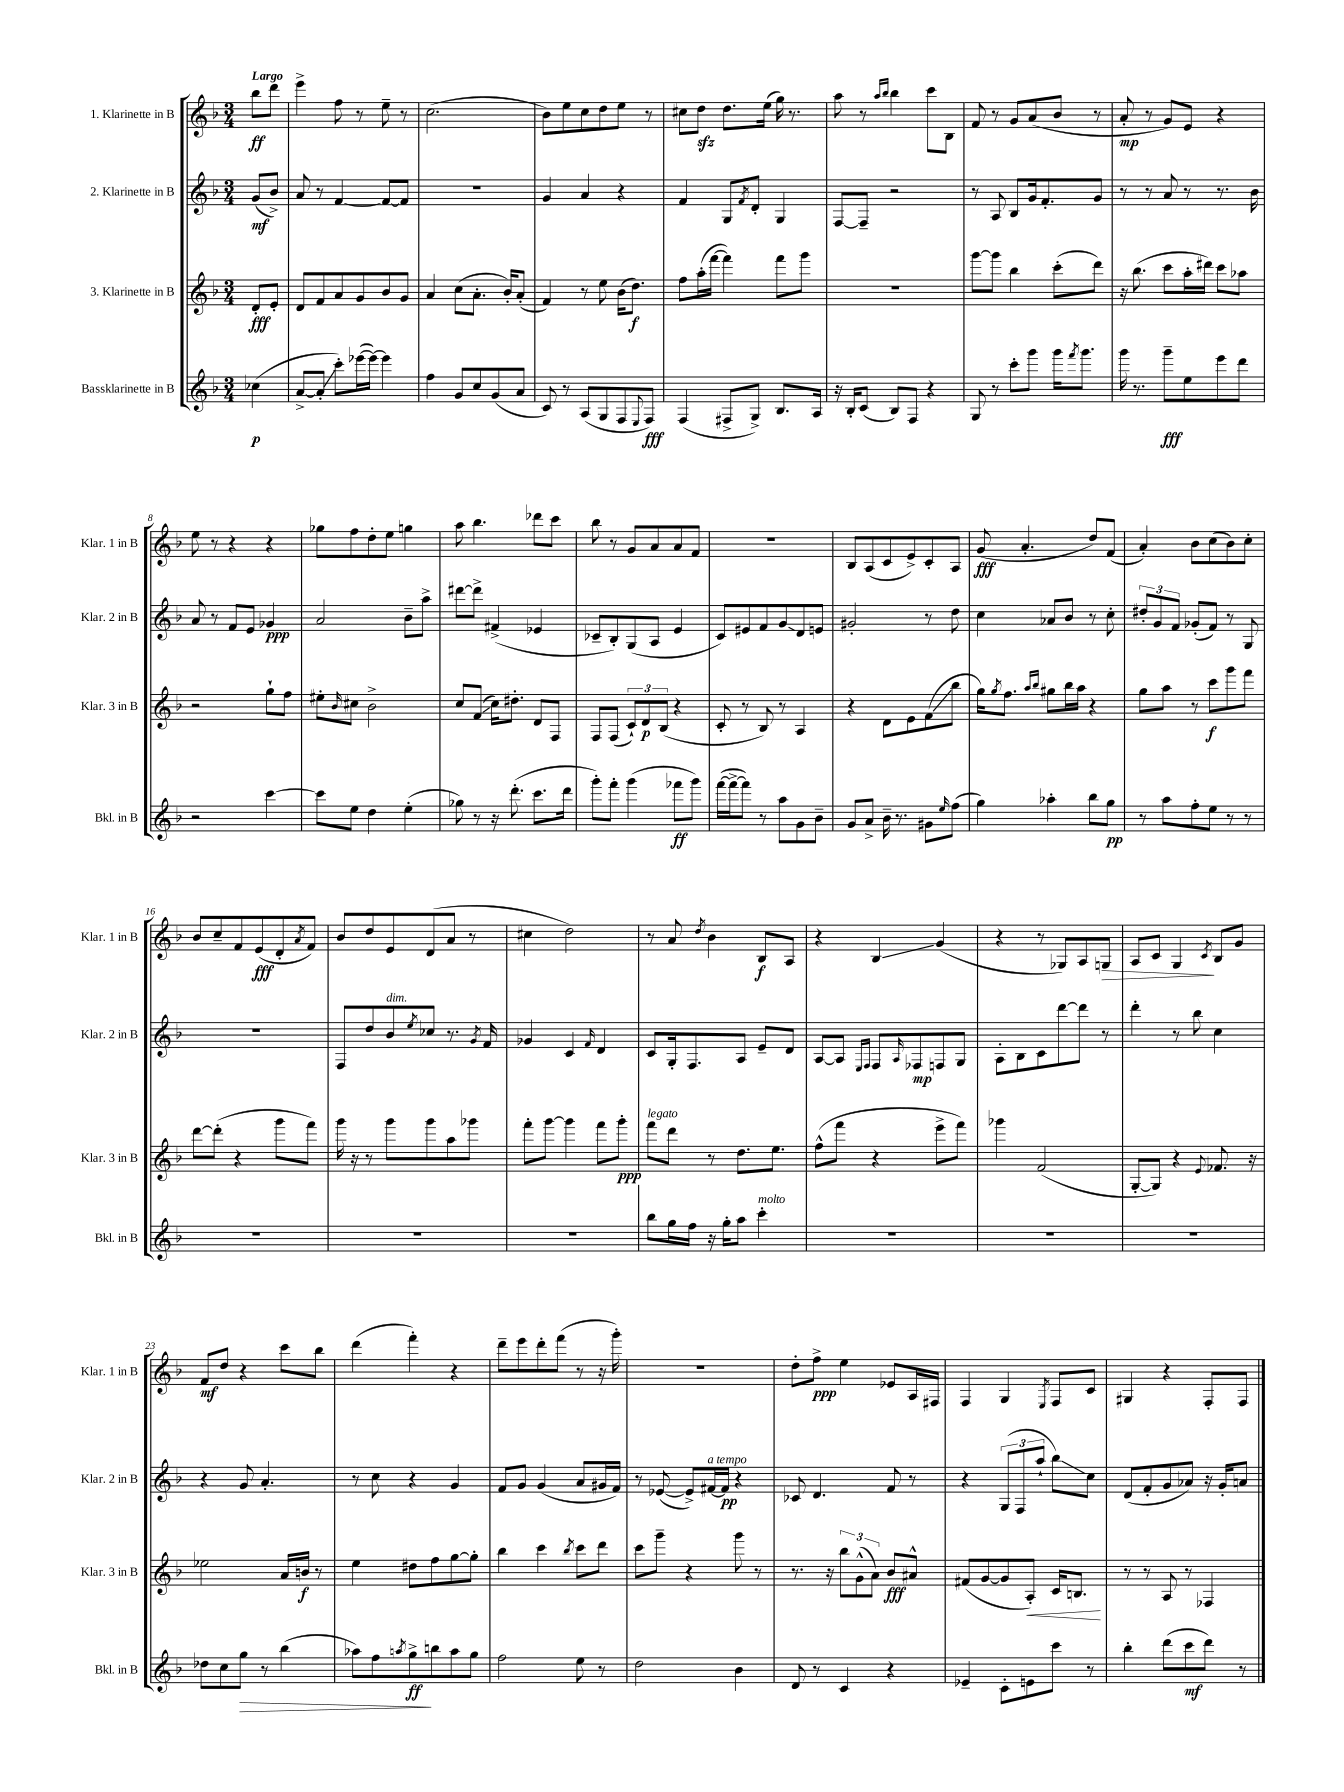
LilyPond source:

<<
\new StaffGroup <<
\new Staff = "s0" \with { instrumentName = "1. Klarinette in B" shortInstrumentName = "Klar. 1 in B" } {
    \clef treble \key f \major \numericTimeSignature \time 3/4 \partial 4 \tempo "Largo"
    bes''8\ff d'''8 |
    e'''4-> f''8 r8 e''8-- r8 |
    c''2.( |
    bes'8) e''8 c''8 d''8 e''8 r8 |
    cis''8 d''8\sfz d''8. e''16( g''16) r8. |
    a''8 r8 \grace { a''16 bes''16 } bes''4 c'''8 bes8 |
    f'8 r8 g'8 a'8( bes'8 r8 |
    a'8-.\mp r8 g'8) e'8 r4 |
    e''8 r8 r4 r4 |
    ges''8 f''8 d''8-. e''8 g''4 |
    a''8 bes''4. des'''8 c'''8 |
    bes''8 r8 g'8 a'8 a'8 f'8 |
    R2. |
    bes8 a8( c'8 e'8->) c'8-. a8 |
    g'8\fff( a'4.-. d''8) f'8( |
    a'4-.) bes'8 c''8( bes'8) c''8-. |
    bes'8 c''8-- f'8 e'8\fff( d'8-. \acciaccatura { a'8 } f'8) |
    bes'8 d''8 e'8 d'8( a'8 r8 |
    cis''4 d''2) |
    r8 a'8 \acciaccatura { d''8 } bes'4 bes8\f a8 |
    r4 bes4\glissando g'4( |
    r4 r8 ges8) a8 g8\> |
    a8 c'8 g4\! \acciaccatura { c'8 } bes8 g'8 |
    f'8\mf d''8 r4 c'''8 bes''8 |
    d'''4( f'''4-.) r4 |
    d'''8-- e'''8 d'''8-. f'''8( r8 r16 g'''16-.) |
    R2. |
    d''8-. f''8->\ppp e''4 ees'8 a16 fis16 |
    f4 g4 \acciaccatura { e8 } f8 c'8 |
    gis4 r4 f8-. f8 \bar "|." |
}
\new Staff = "s1" \with { instrumentName = "2. Klarinette in B" shortInstrumentName = "Klar. 2 in B" } {
    \clef treble \key f \major \numericTimeSignature \time 3/4 \partial 4
    g'8\mf( bes'8->) |
    a'8 r8 f'4~ f'8~ f'8 |
    R2. |
    g'4 a'4 r4 |
    f'4 g8 \acciaccatura { f'8 } d'8-. g4 |
    f8~ f8-- r2 |
    r8 a8 bes8 g'16 f'8.-. g'8 |
    r8 r8 a'8 r8 r8. bes'16 |
    a'8 r8 f'8 e'8 ges'4\ppp |
    a'2 bes'8-- a''8-> |
    dis'''8~ dis'''8-> fis'4->( ees'4 |
    ces'8-- bes8-.) g8( a8 e'4 |
    c'8) eis'8 f'8 g'8\glissando d'8 e'8 |
    gis'2-. r8 d''8 |
    c''4 aes'8 bes'8 r8 c''8-. |
    \tuplet 3/2 { dis''8-. g'8 f'8 } ges'8-.( f'8) r8 g8 |
    R2. |
    f8 d''8 bes'8^\markup { \italic "dim." } \acciaccatura { e''8 } ces''8 r8. \acciaccatura { g'8 } f'16 |
    ges'4 c'4 \grace { f'16 } d'4 |
    c'8 g16-. f8. a8 e'8-- d'8 |
    a8~ a8 \grace { e16 f16 } f8 \grace { a16 } fes8\mp f8 g8 |
    a8-. bes8 c'8 d'''8~ d'''8 r8 |
    d'''4-. r8 bes''8 c''4 |
    r4 g'8 a'4.-. |
    r8 c''8 r4 g'4 |
    f'8 g'8 g'4( a'8 gis'16 f'16) |
    r8 ees'8~( ees'8->) fis'16~^\markup { \italic "a tempo" } fis'16\pp r4 |
    ces'8 d'4. f'8 r8 |
    r4 \tuplet 3/2 { g8( f8 a''8-! } bes''8\glissando) c''8 |
    d'8( f'8-. g'8 aes'8) r16 g'16-. a'8 \bar "|." |
}
\new Staff = "s2" \with { instrumentName = "3. Klarinette in B" shortInstrumentName = "Klar. 3 in B" } {
    \clef treble \key f \major \numericTimeSignature \time 3/4 \partial 4
    d'8-.\fff e'8-. |
    d'8 f'8 a'8 g'8 bes'8 g'8 |
    a'4 c''8( a'8.-. bes'16-.) a'8-.( |
    f'4) r8 e''8 bes'16( d''8.\f) |
    f''8 a''16-.( f'''16~ f'''4) f'''8 g'''8 |
    R2. |
    g'''8~ g'''8 bes''4 c'''8-.( d'''8) |
    r16 bes''8.( c'''8 a''16-. dis'''16) c'''8 aes''8 |
    r2 g''8-! f''8 |
    eis''8-. \grace { bes'16 } cis''8 bes'2-> |
    c''8 f'8\glissando( c''16) dis''8.-. d'8 f8 |
    f8 f8( \tuplet 3/2 { c'8-!) d'8\p bes8( } r4 |
    c'8-. r8 bes8) r8 a4 |
    r4 d'8 e'8 f'8\glissando( bes''8 |
    g''16) \acciaccatura { g''8 } f''8. \grace { a''16 bes''16 } gis''8 bes''16 a''16 r4 |
    g''8 a''8 r8 c'''8\f g'''8 f'''8 |
    d'''8~ d'''8-.( r4 g'''8 f'''8) |
    g'''16 r16 r8 g'''8 g'''8 a''8 ges'''8 |
    f'''8-. g'''8~ g'''4 f'''8 g'''8-.\ppp |
    f'''8^\markup { \italic "legato" } d'''8 r8 d''8. e''8. |
    f''8-^( f'''8 r4 e'''8-> f'''8) |
    ges'''4 f'2( |
    g8~-. g8) r4 \appoggiatura { e'8 } fes'8. r16 |
    ees''2 a'16 b'16\f r8 |
    e''4 dis''8 f''8 g''8~ g''8-. |
    bes''4 c'''4 \acciaccatura { bes''8 } c'''8 d'''8 |
    c'''8 g'''8-- r4 g'''8 r8 |
    r8. r16 \tuplet 3/2 { bes''8 g'8-^( a'8) } bes'8\fff ais'8-^ |
    fis'8( g'8~ g'8 a8-.\<) c'16 b8.\! |
    r8 r8 a8 r8 fes4 \bar "|." |
}
\new Staff = "s3" \with { instrumentName = "Bassklarinette in B" shortInstrumentName = "Bkl. in B" } {
    \clef treble \key f \major \numericTimeSignature \time 3/4 \partial 4
    ces''4\p( |
    a'8~-> a'8-.\glissando c'''8-.) ees'''16~( ees'''16~) ees'''4 |
    f''4 g'8 c''8 g'8( a'8 |
    c'8) r8 a8( g8 f8 \appoggiatura { e8 } f8\fff) |
    f4( fis8-> g8->) bes8. a16 |
    r16 bes16-. c'8( bes8) f8 r4 |
    g8 r8 c'''8-. g'''8 g'''16 \acciaccatura { f'''8 } g'''8. |
    g'''16 r8. g'''8--\fff e''8 e'''8 d'''8 |
    r2 c'''4~ |
    c'''8 e''8 d''4 e''4-.( |
    ges''8) r8 r16 d'''8.-.( c'''8. d'''16 |
    g'''8-.) f'''8-. g'''4( fes'''8\ff g'''8) |
    f'''16~( f'''16~-> f'''8) r8 a''8 g'8 bes'8-- |
    g'8 a'8-> bes'16-- r8. gis'8 \grace { e''16 } f''8( |
    g''4) aes''4-. bes''8 g''8\pp |
    r8 a''8 f''8-. e''8 r8 r8 |
    R2. |
    R2. |
    R2. |
    bes''8 g''16 f''16 r16 g''16-. a''8 c'''4-.^\markup { \italic "molto" } |
    R2. |
    R2. |
    R2. |
    des''8 c''8 g''8\> r8 bes''4( |
    aes''8) f''8 \acciaccatura { a''8 } g''8->\ff\! b''8 a''8 g''8 |
    f''2 e''8 r8 |
    d''2 bes'4 |
    d'8 r8 c'4 r4 |
    ees'4-- c'8-. e'8 c'''8 r8 |
    bes''4-. d'''8( c'''8\mf d'''8) r8 \bar "|." |
}
>>
>>
